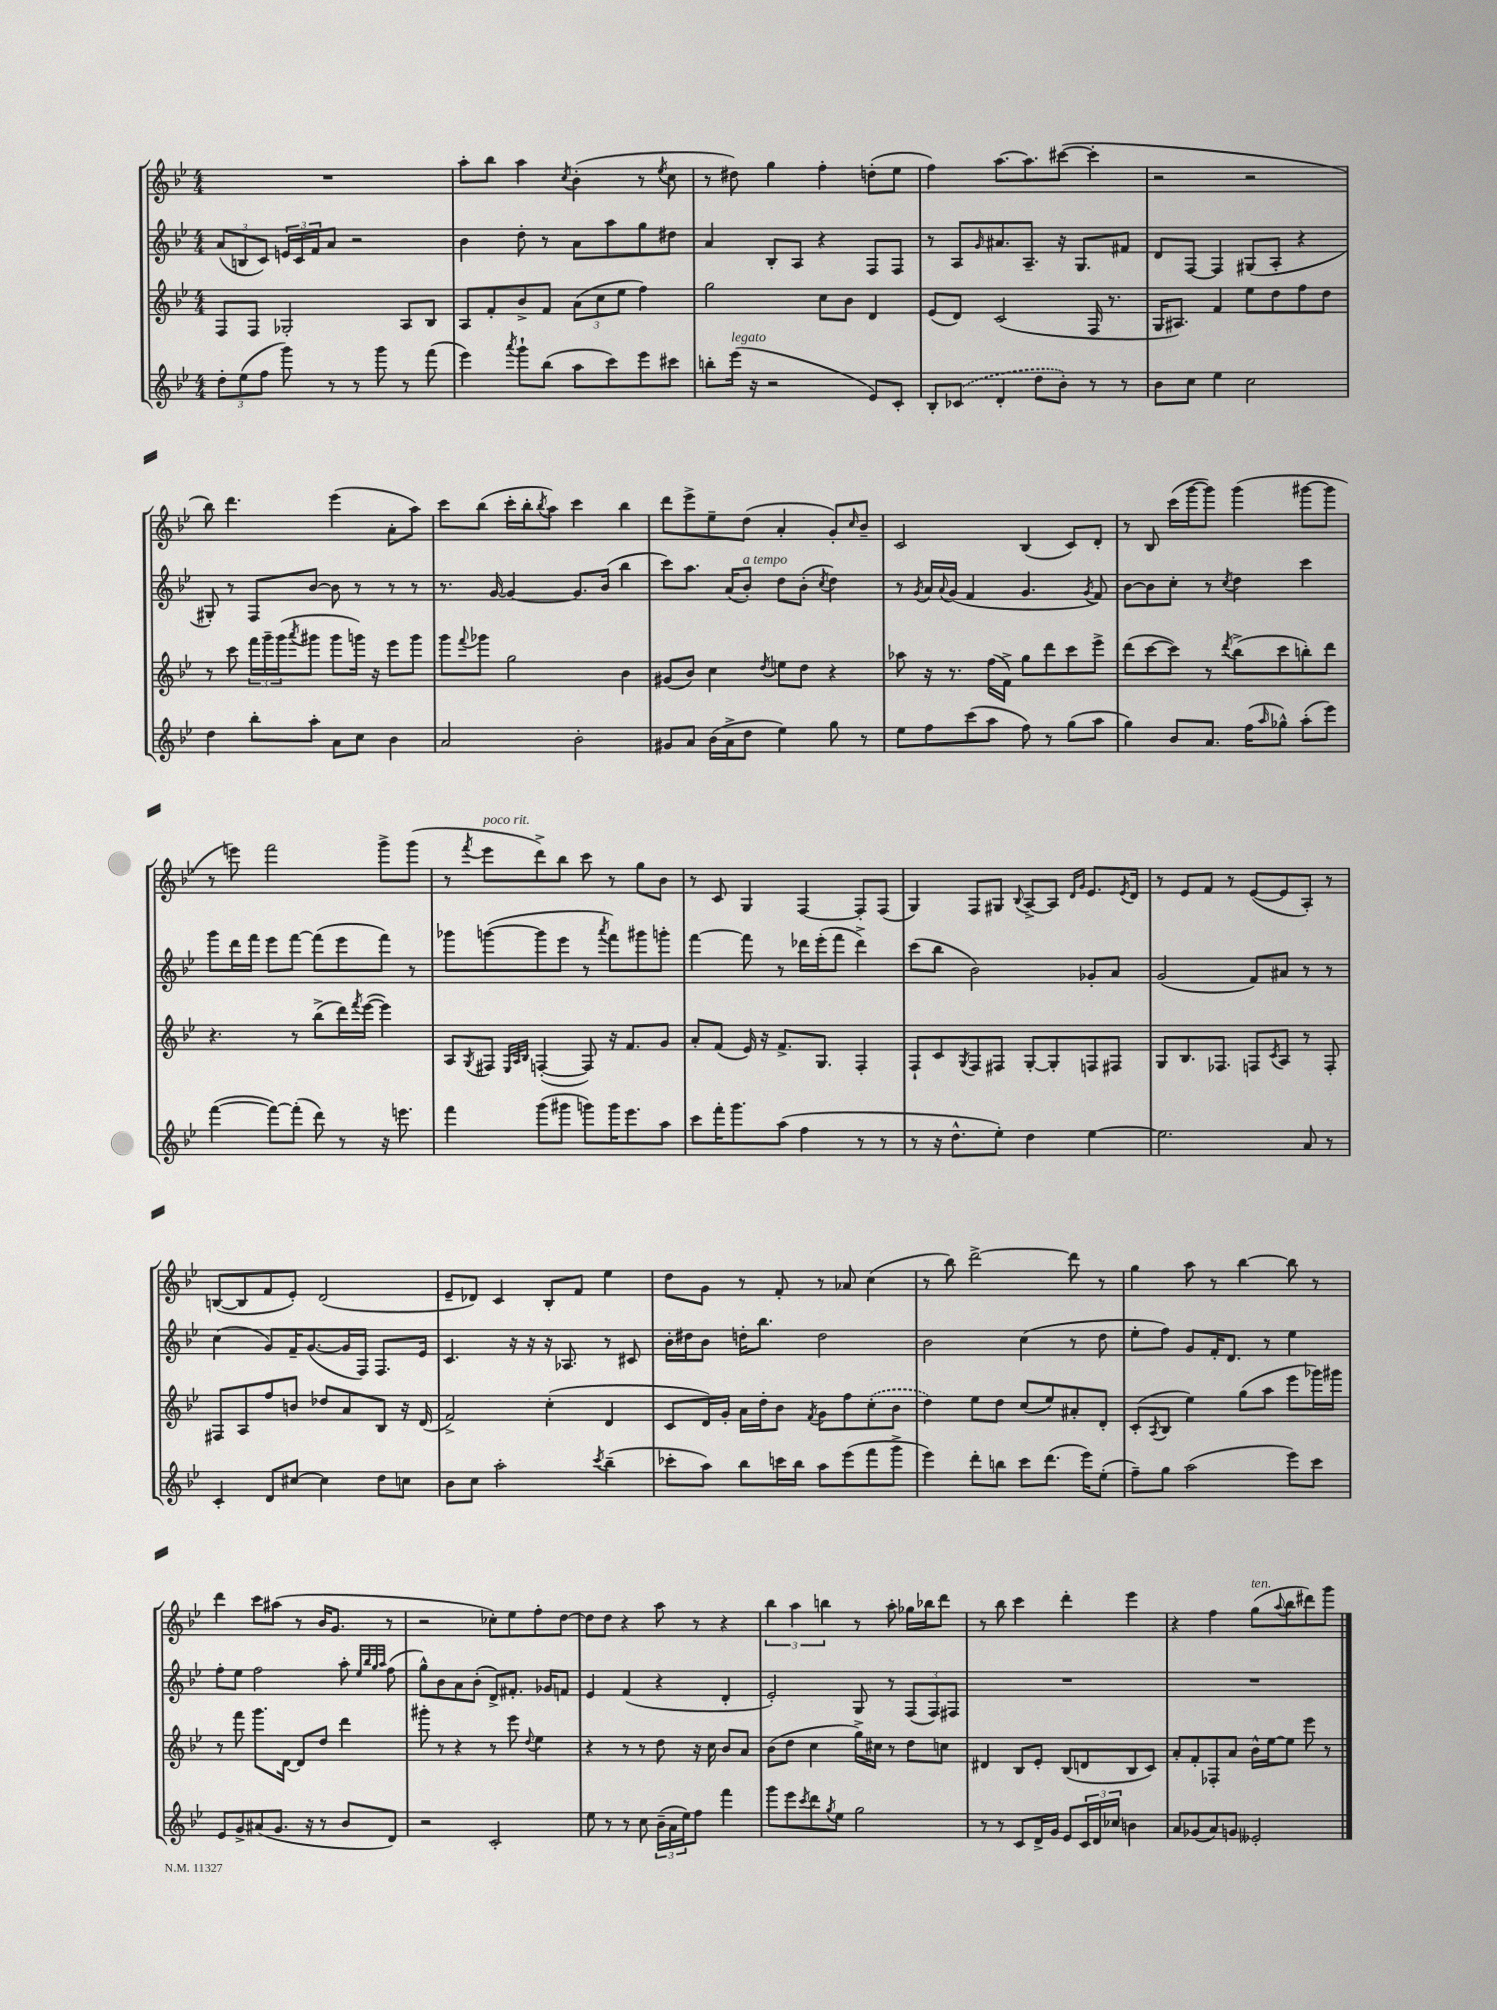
<<
\new StaffGroup <<
\new Staff = "s0" {
    \clef treble \key bes \major \numericTimeSignature \time 4/4
    R1 |
    a''8-. bes''8 a''4 \acciaccatura { c''8 } bes'4-.( r8 \acciaccatura { ees''8 } c''8 |
    r8 dis''8) g''4 f''4-. d''8-.( ees''8 |
    f''4) a''8.~ a''8. cis'''8~( cis'''4-. |
    r2 r2 |
    bes''8) d'''4. ees'''4( a'8-. a''8) |
    c'''8 bes''8( c'''16-. bes''16-. \acciaccatura { bes''8 } a''8) c'''4 bes''4 |
    d'''8 ees'''8-> ees''8-- d''8( a'4-. g'8-.) \grace { c''16 } bes'8-- |
    c'2 bes4( c'8) d'8-. |
    r8 bes8 c'''16( g'''16~ g'''8) g'''4( gis'''8~ gis'''8 |
    r8 e'''8) f'''2 g'''8-> g'''8( |
    r8 \acciaccatura { f'''8 } ees'''8^\markup { \italic "poco rit." } d'''8->) bes''8 c'''8 r8 g''8 bes'8 |
    r8 c'8 g4 f4~ f8-. f8( |
    g4) f8 gis8 \appoggiatura { bes8 } a8~-> a8 \grace { d'16 g'16 } ees'8. \acciaccatura { ees'8 } d'16 |
    r8 ees'8 f'8 r8 ees'8~( ees'8 a8-.) r8 |
    b8~( b8 f'8 ees'8-.) d'2( |
    ees'8-- des'8) c'4 bes8-. f'8 ees''4 |
    d''8 g'8 r8 f'8-. r8 aes'8 c''4( |
    r8 bes''8) d'''2~-> d'''8 r8 |
    g''4 a''8 r8 bes''4~ bes''8 r8 |
    d'''4 c'''8 ais''8( r8 bes'16 g'8. r8 |
    r2 ces''8-.) ees''8 f''8-. d''8~ |
    d''8 d''8 r4 a''8 r8 r4 |
    \tuplet 3/2 { bes''4 a''4 b''4 } r8 a''8-. ges''16 bes''16 d'''8 |
    r8 bes''8 c'''4 d'''4-. ees'''4 |
    r4 f''4 g''8^\markup { \italic "ten." }( \appoggiatura { a''8 } bes''8 dis'''8) g'''8 \bar "|." |
}
\new Staff = "s1" {
    \clef treble \key bes \major \numericTimeSignature \time 4/4
    \tuplet 3/2 { a'8( b8 c'8) } \tuplet 3/2 { e'16 c'16 f'16 } a'8 r2 |
    bes'4 d''8-. r8 a'8 a''8 g''8 dis''8 |
    a'4 bes8-. a8 r4 f8 f8 |
    r8 a8 \grace { g'16 } ais'8. a8.-- r16 g8. fis'8 |
    d'8 f8~ f4 gis8( a8-. r4 |
    gis8-.) r8 f8 bes'8~ bes'8 r8 r8 r8 |
    r8. g'16~ g'4~ g'8. bes'16( bes''4 |
    c'''8) a''8. a'16( bes'8-.^\markup { \italic "a tempo" }) d''8 bes'8-.( \acciaccatura { c''8 } d''4) |
    r8 \acciaccatura { g'8 } a'16 \appoggiatura { a'8 } g'16( f'4 g'4. \acciaccatura { g'8 } f'8) |
    bes'8~ bes'8 c''8-. r8 \acciaccatura { c''8 } d''4 c'''4 |
    g'''8 d'''16 f'''16 ees'''8 f'''8~ f'''8( ees'''8 f'''8) r8 |
    ges'''8 g'''8~( g'''8 ees'''8 r8 \acciaccatura { a'''8 } f'''8) gis'''8 g'''8-. |
    f'''4~ f'''8 r8 des'''16 ees'''16-.( f'''8 des'''4->) |
    c'''8( bes''8 bes'2) ges'8-. a'8 |
    g'2( f'8) ais'8 r8 r8 |
    c''4( g'8) f'16-- g'8.~( g'16 f16) f8. ees'16 |
    c'4. r16 r16 r16 aes8. r8 cis'8 |
    bes'16-. dis''16 bes'8 d''16-. bes''8. d''2 |
    bes'2 c''4( r8 d''8 |
    ees''8-. f''8) g'8 f'16-. d'8. r8 ees''4 |
    f''8-. ees''8 f''2 a''8-. \grace { ees''32 bes''32 g''32 a''32 } f''8( |
    g''8-^) bes'8 a'8 bes'8-.( d'8->) fis'8.-. ges'16 f'8 |
    ees'4 f'4( r4 d'4-. |
    ees'2-.) g8 r8 \tuplet 3/2 { f8( f8) fis8 } |
    R1 |
    R1 \bar "|." |
}
\new Staff = "s2" {
    \clef treble \key bes \major \numericTimeSignature \time 4/4
    f8 f8 ges2-. a8 bes8 |
    a8 f'8-. bes'8-> f'8 \tuplet 3/2 { a'8( c''8 ees''8 } f''4) |
    g''2 c''8 bes'8 d'4 |
    ees'8( d'8) c'2( f16 r8. |
    g16 ais8.) f'4 ees''8 d''8 f''8 d''8 |
    r8 c'''8 \tuplet 3/2 { f'''16 g'''16-- g'''16( } \acciaccatura { a'''8 } gis'''8 gis'''8 g'''16) r16 ees'''8 g'''8 |
    g'''8 \appoggiatura { f'''8 } ges'''8 g''2 bes'4 |
    gis'8( bes'8) c''4 \acciaccatura { d''8 } e''8 d''8 r4 |
    aes''8 r16 r8. f''16( f'16->) g''8 d'''8 c'''8 ees'''8-> |
    d'''8( c'''8~ c'''8) r8 \acciaccatura { d'''8 } bes''8->( c'''8 b''8-.) d'''8 |
    r4. r8 bes''8->( d'''16) \acciaccatura { f'''8 } ees'''16~( ees'''4) |
    a8 \acciaccatura { g8 } fis8 \grace { ees32 a32 bes32 } f4~-.( f8) r16 f'8. g'8 |
    a'8-. f'8( ees'16) r16 f'8.-> g8. f4-. |
    f8-! c'8 \acciaccatura { g8 } f8 fis8 g8~-. g8-. f8 fis8 |
    g8 bes8. fes8. f8 \acciaccatura { c'8 } a8 r8 f8-. |
    fis8 a8 f''8 b'8 des''8 a'8 bes8 r16 d'16( |
    f'2->) c''4-.( d'4 |
    c'8 d'16) g'16-. a'16 d''16-. bes'8 \acciaccatura { f'8 } g'8 f''8 \once \slurDashed c''8-.( bes'8 |
    d''4) ees''8 d''8 c''8( ees''8) ais'8-. d'8-. |
    c'8-.( \acciaccatura { a8 } bes8 ees''4) g''8( a''8 ees'''8 ges'''16) gis'''16 |
    r8 f'''8 g'''8. d'16~ d'8 d''8 d'''4 |
    gis'''8-. r8 r4 r8 ees'''8 \appoggiatura { d''8 } ees''4 |
    r4 r8 r8 d''8 r16 c''16 bes'8 a'8 |
    bes'8( d''8 c''4 g''16->) cis''16 r8 d''8 c''8 |
    dis'4 bes8 ees'8-. bes8( d'8 bes8 c'8) |
    a'8-. f'8-. fes8-. a'8 bes'16-^ ees''16~ ees''8 ees'''8 r8 \bar "|." |
}
\new Staff = "s3" {
    \clef treble \key bes \major \numericTimeSignature \time 4/4
    \tuplet 3/2 { d''8-. ees''8( f''8 } g'''8) r8 r8 g'''8 r8 f'''8( |
    ees'''4) \acciaccatura { a'''8 } g'''8-! bes''8( a''8 c'''8) ees'''8 cis'''8 |
    b''8-. ees'''16^\markup { \italic "legato" }( r16 r2 ees'8) c'8-. |
    bes8-. \once \slurDashed ces'8( d'4-. d''8 bes'8-.) r8 r8 |
    bes'8 c''8 ees''4 c''2 |
    d''4 bes''8-. a''8-. a'8 c''8 bes'4 |
    a'2 bes'2-. |
    gis'8 a'8 bes'16( a'16-> d''8 ees''4) g''8 r8 |
    ees''8 f''8 c'''8( a''8 f''8) r8 g''8( a''8 |
    g''4) bes'8 a'8. f''16( \grace { a''16 } ges''8-^) a''8-.( ees'''8) |
    f'''4~( f'''8~) f'''8-.( d'''8) r8 r16 e'''8. |
    f'''4 g'''8( gis'''8 g'''8) g'''16 ees'''8. a''8 |
    c'''8 f'''16-. g'''8. a''8( f''4 r8 r8 |
    r8 r16 d''8.-^ ees''8-.) d''4 ees''4~ |
    ees''2. a'8 r8 |
    c'4-. d'8 cis''8~ cis''4 d''8 c''8 |
    bes'8 c''8 a''2-. \acciaccatura { c'''8 } bes''4--( |
    ces'''8-. a''8) bes''8 c'''16 bes''16 a''8 ees'''8( f'''8 g'''8-> |
    ees'''4) d'''8-. b''8 c'''8 d'''8.( ees'''16) ees''8-.( |
    f''8--) g''8 a''2( ees'''8) c'''8 |
    ees'8 g'8-> ais'8( g'8. r16 r8 bes'8 d'8) |
    r2 c'2-. |
    ees''8 r8 r8 c''8 \tuplet 3/2 { bes'16--( a'16 ees''16) } f''8 f'''4 |
    g'''8 ees'''8 \acciaccatura { c'''8 } d'''8 \acciaccatura { g''8 } ees''8 g''2 |
    r8 r8 c'8 d'16-> g'16 ees'8 \tuplet 3/2 { c'16 d'16 ces''16 } b'4 |
    a'8 ges'8( a'8) g'8 eeses'2-. \bar "|." |
}
>>
>>
\layout { \context { \Score \remove "Bar_number_engraver" } }
